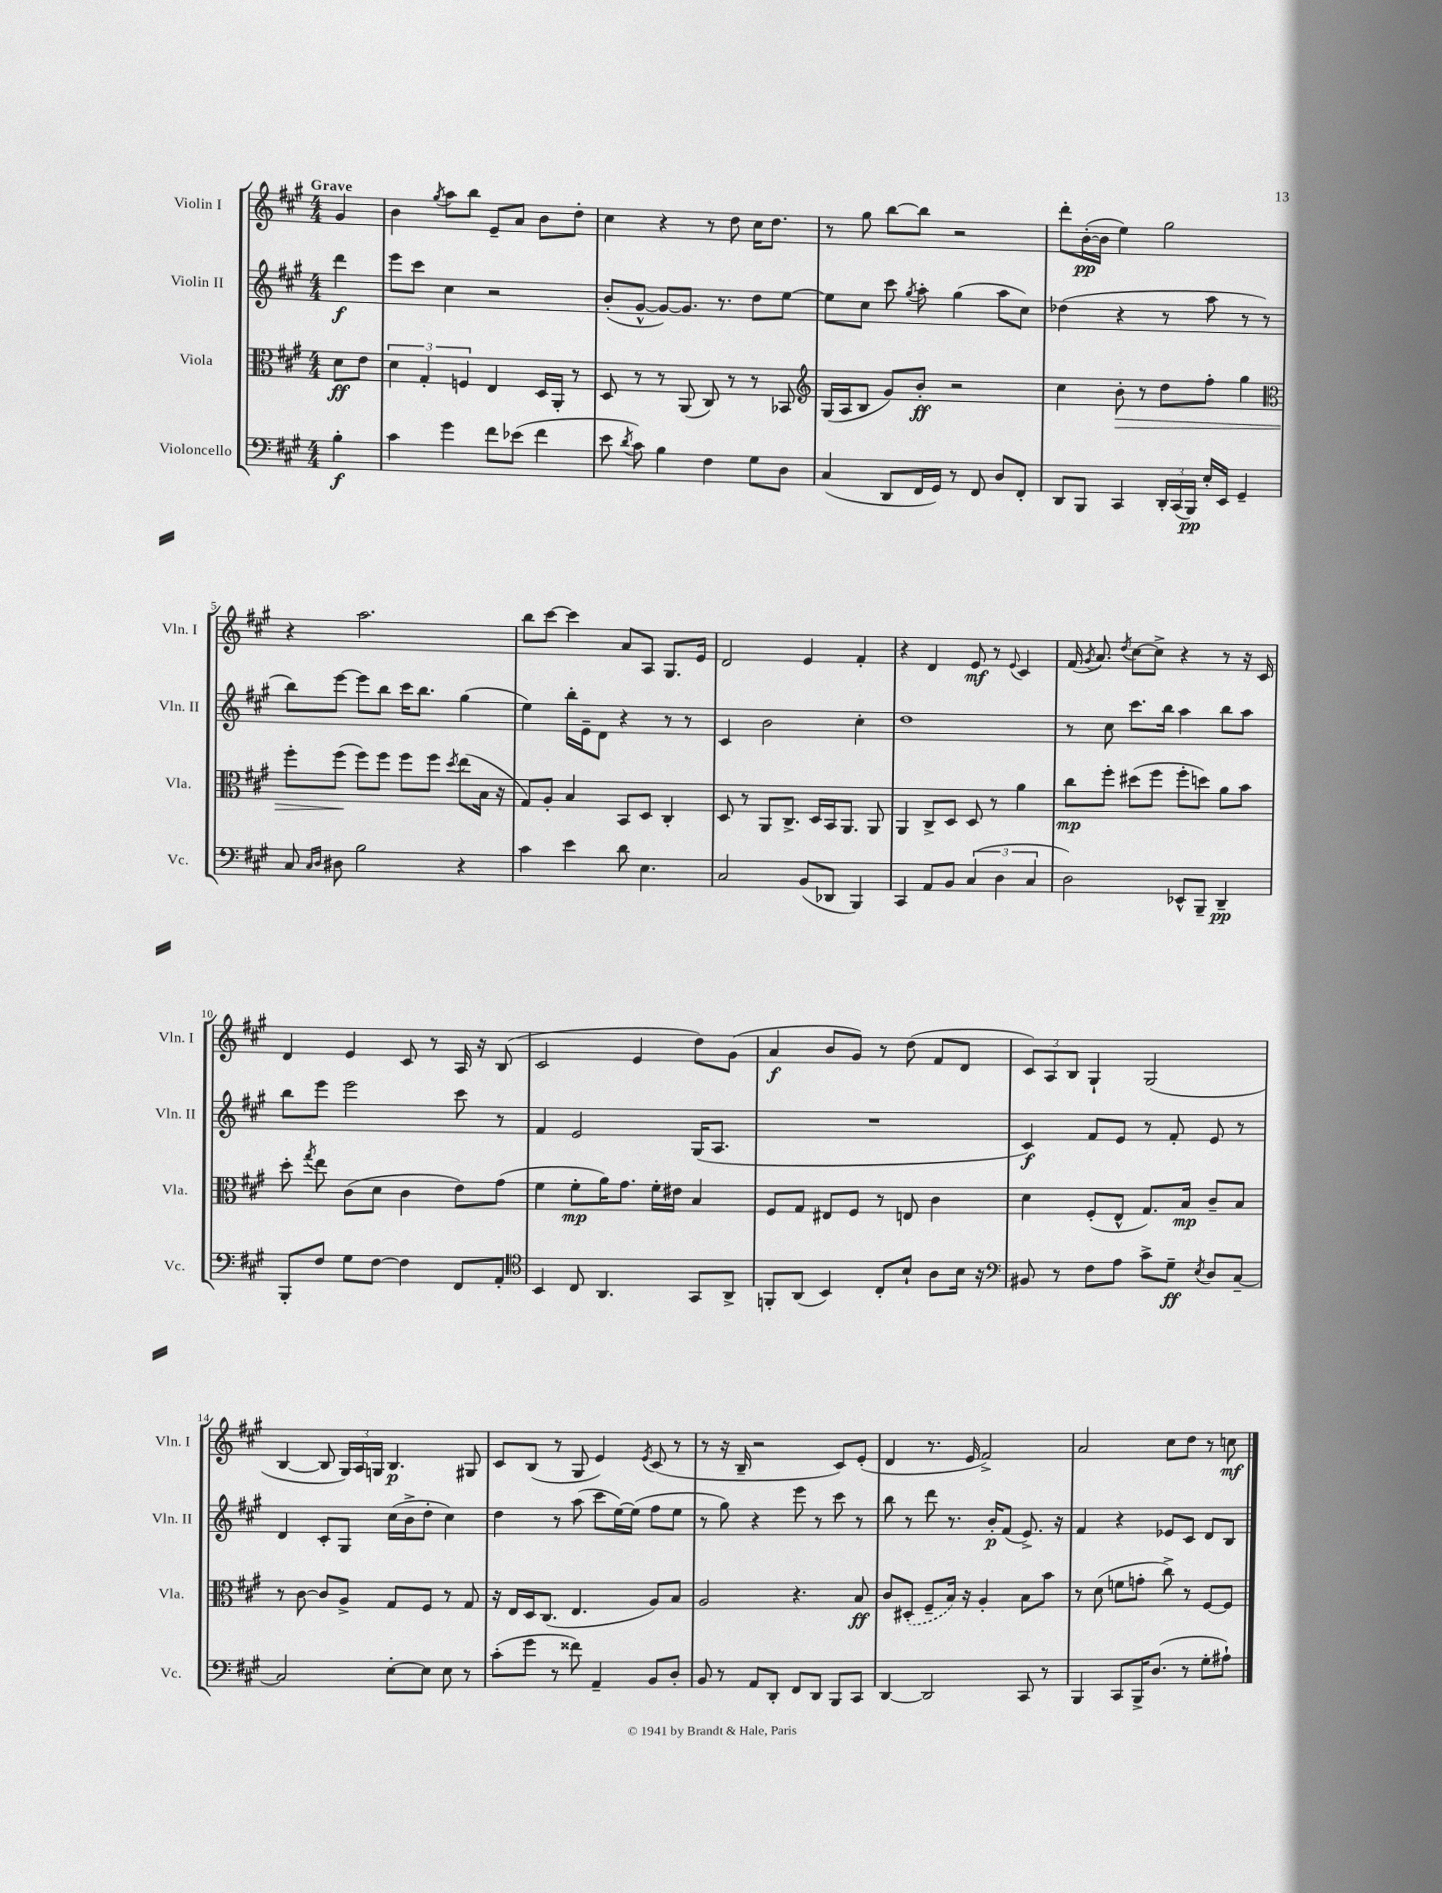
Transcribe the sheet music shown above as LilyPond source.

<<
\new StaffGroup <<
\new Staff = "s0" \with { instrumentName = "Violin I" shortInstrumentName = "Vln. I" } {
    \clef treble \key a \major \numericTimeSignature \time 4/4 \partial 4 \tempo "Grave"
    \autoBeamOff gis'4 |
    b'4 \acciaccatura { gis''8 } a''8[ b''8] e'8[-- a'8] b'8[ d''8]-. |
    cis''4 r4 r8 d''8 cis''16[ d''8.] |
    r8 gis''8 b''8[~ b''8] r2 |
    d'''8[-. b'16~-.\pp( b'16] e''4) gis''2 |
    r4 a''2. |
    b''8[ cis'''8]~ cis'''4 a'8[ a8] gis8.[ e'16] |
    d'2 e'4 fis'4-. |
    r4 d'4 e'8\mf r8 \appoggiatura { e'8 } cis'4 |
    fis'16( \acciaccatura { gis'8 } a'8.) \acciaccatura { d''8 } cis''8[~ cis''8]-> r4 r8 r16 cis'16 |
    d'4 e'4 cis'8 r8 a16 r16 b8( |
    cis'2 e'4 d''8[) gis'8]( |
    a'4\f b'8[ gis'8]) r8 d''8( fis'8[ d'8] |
    \tuplet 3/2 { cis'8[) a8 b8] } gis4-! gis2( |
    b4~ b8 \tuplet 3/2 { gis16[) a16 g16] } b4.\p gis8 |
    cis'8[ b8]( r8 gis8 e'4) \acciaccatura { e'8 } cis'8( r8 |
    r8 r16 b16-- r2 cis'8[) e'8]-.( |
    d'4 r8. e'16 fis'2->) |
    a'2 cis''8[ d''8] r8 c''8\mf \bar "|." |
}
\new Staff = "s1" \with { instrumentName = "Violin II" shortInstrumentName = "Vln. II" } {
    \clef treble \key a \major \numericTimeSignature \time 4/4 \partial 4
    \autoBeamOff d'''4\f |
    e'''8[ cis'''8] cis''4 r2 |
    b'8[-.( gis'8]~-^ gis'8[~) gis'8.] r8. d''8[ e''8]~ |
    e''8[ cis''8] cis'''8 \acciaccatura { gis''8 } a''8-. gis''4( a''8[ cis''8]) |
    des''4( r4 r8 a''8 r8 r8 |
    b''8[) e'''8]~ e'''8[ b''8] cis'''16[ b''8.] gis''4( |
    e''4) b''16[-. e'16-- d'8] r4 r8 r8 |
    cis'4 b'2 cis''4-. |
    d''1 |
    r8 cis''8 cis'''8.[ b''16] a''4 b''8[ a''8] |
    b''8[ e'''8] e'''2 cis'''8 r8 |
    fis'4 e'2 gis16[( a8.] |
    R1 |
    cis'4\f) fis'8[ e'8] r8 fis'8-. e'8 r8 |
    d'4 cis'8[-. gis8] cis''16[( b'16-> d''8]-. cis''4) |
    d''4 r8 a''8( cis'''8[ e''16~) e''16]( fis''8[ e''8] |
    r8 gis''8) r4 e'''8 r8 cis'''8 r8 |
    b''8 r8 d'''8 r8. b'16[-.\p fis'8]( e'8.->) r16 |
    fis'4 r4 ees'8[ cis'8] d'8[ b8] \bar "|." |
}
\new Staff = "s2" \with { instrumentName = "Viola" shortInstrumentName = "Vla." } {
    \clef alto \key a \major \numericTimeSignature \time 4/4 \partial 4
    \autoBeamOff d'8[\ff e'8] |
    \tuplet 3/2 { d'4 gis4-. f4 } e4 d16[ a,16]-. r8 |
    d8 r8 r8 a,8( cis8) r8 r8 bes,8 |
    \clef treble gis16[( a16 b8] gis'8[) b'8]-.\ff r2 |
    cis''4 b'8-.\> r8 d''8[ fis''8]-. gis''4 |
    \clef alto fis''8[-. fis''8]\!( fis''8[) fis''8] fis''8[ fis''8] \acciaccatura { d''8 } e''8[( b16] r16 |
    gis8[) a8]-. b4 b,8[ d8] cis4-. |
    d8 r8 a,8[ cis8.]-> d16[ b,16 a,8.] a,8 |
    a,4 cis8[-> d8] d8 r8 a'4 |
    cis''8[\mp fis''8]-. dis''8[( fis''8] fis''8[-. d''8]) a'8[ b'8] |
    d''8-. \acciaccatura { gis''8 } e''8 cis'8[( d'8] cis'4 e'8[) gis'8]( |
    fis'4 fis'8[-.\mp a'16) gis'8.] fis'16[-. eis'16] b4 |
    fis8[ gis8] eis8[ fis8] r8 e8 cis'4 |
    d'4 fis8[-.( e8]-^ gis8.[) b16]\mp cis'8[-- b8] |
    r8 cis'8~ cis'8[ a8]-> gis8[ fis8] r8 gis8 |
    r16 e16[ d16 cis8.]( e4. a8[) b8] |
    a2 r4. b8\ff |
    cis'8[ \once \slurDashed dis8]-.( fis8[-- b16]) r16 a4-. b8[ b'8] |
    r8 d'8( f'8[ g'8]-. cis''8->) r8 fis8[~ fis8] \bar "|." |
}
\new Staff = "s3" \with { instrumentName = "Violoncello" shortInstrumentName = "Vc." } {
    \clef bass \key a \major \numericTimeSignature \time 4/4 \partial 4
    \autoBeamOff b4-.\f |
    cis'4 gis'4 fis'8[ ees'8]( fis'4 |
    e'8 \acciaccatura { d'8 } cis'8) b4 fis4 gis8[ d8] |
    cis4( d,8[ fis,16 gis,16]) r8 fis,8 d8[ fis,8]-. |
    d,8[ b,,8] cis,4 \tuplet 3/2 { d,16[-. cis,16( b,,16]\pp) } e16[-. e,16] gis,4-- |
    cis8 \grace { cis16[ d16] } dis8 b2 r4 |
    cis'4 e'4 d'8 e4. |
    cis2 b,8[( des,8] b,,4) |
    cis,4 a,8[ b,8] \tuplet 3/2 { cis4( d4 cis4 } |
    d2) ees,8[-^ b,,8]-- d,4--\pp |
    b,,8[-. fis8] gis8[ fis8]~ fis4 fis,8[ a,8]-. |
    \clef tenor b,4 cis8 a,4. gis,8[ a,8]-> |
    f,8[-. a,8]( b,4) cis8[-. b8]-! a8[ b16] r16 |
    \clef bass bis,8 r8 fis8[ a8] cis'8[-> gis8]--\ff \acciaccatura { e8 } d8[ cis8]~-- |
    cis2 e8[~-. e8] e8 r8 |
    cis'8[-.( gis'8] r8 fisis'8) a,4-- b,8[ d8]-. |
    b,8 r8 a,8[ d,8]-. fis,8[ d,8] b,,8[ cis,8] |
    d,4~ d,2 cis,8 r8 |
    b,,4 cis,8[ b,,16-> d8.]( r8 gis8[-. ais8]-!) \bar "|." |
}
>>
>>
